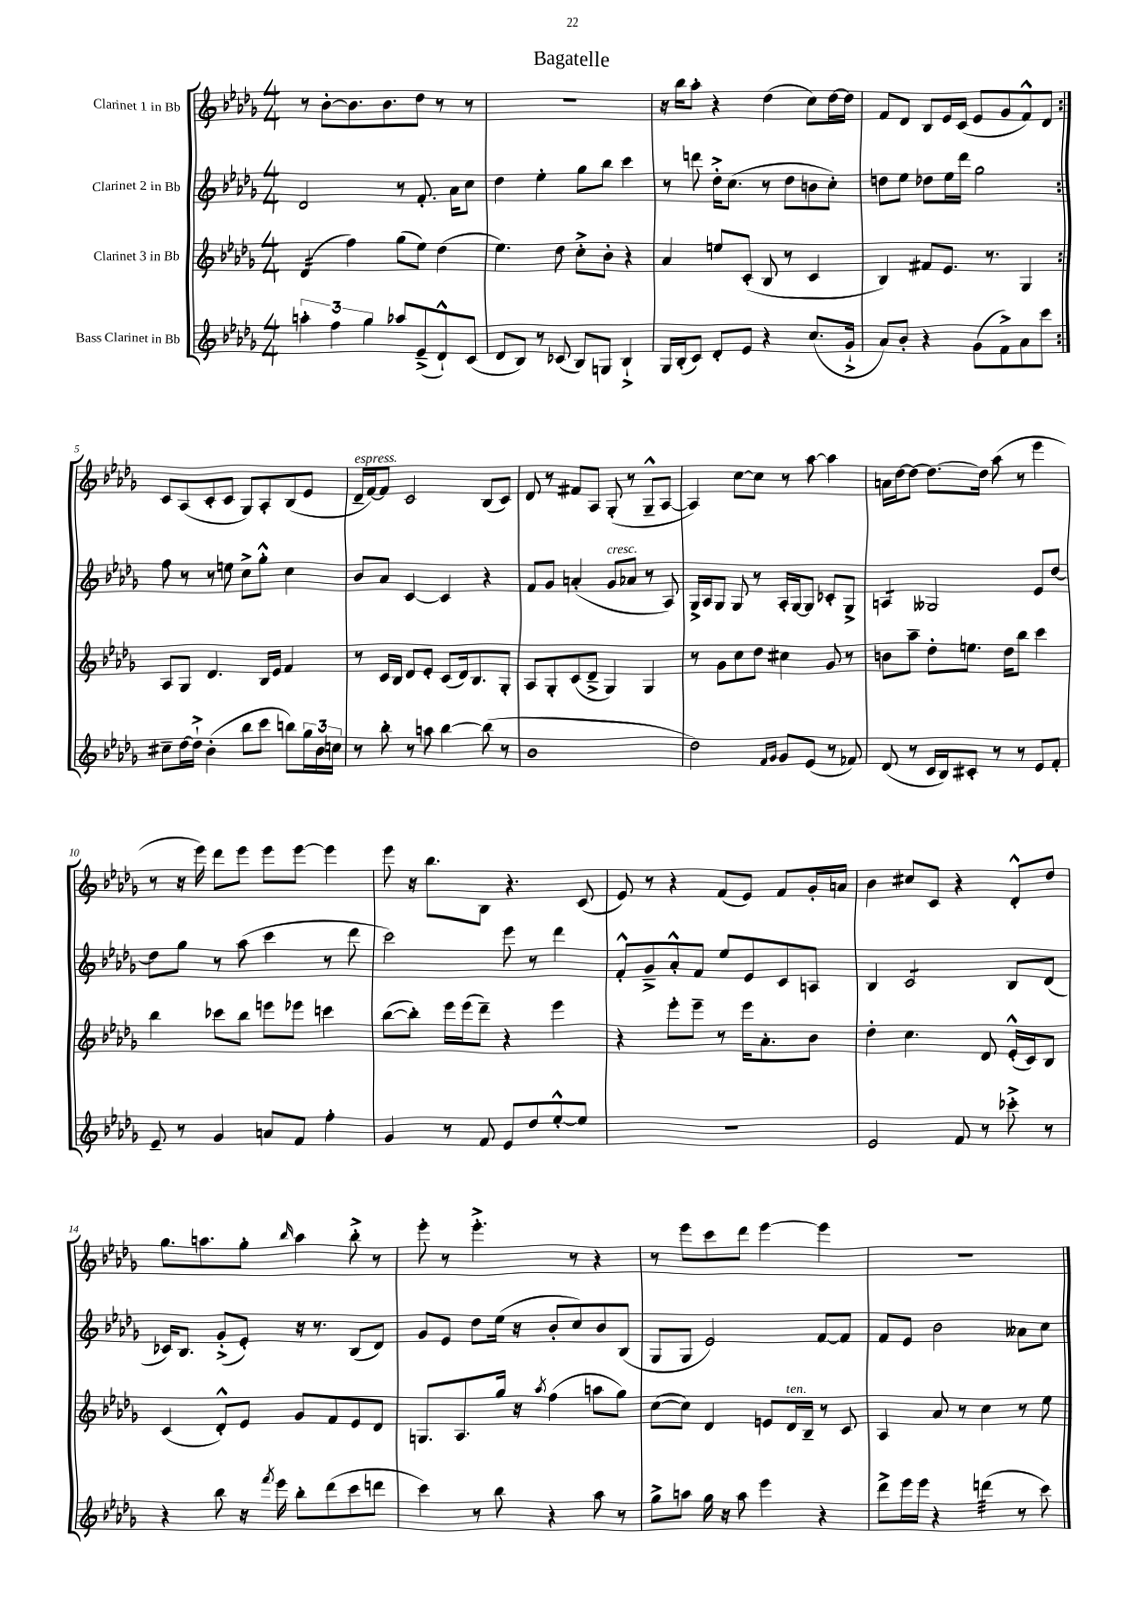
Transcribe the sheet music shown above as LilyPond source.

\header { title = "Bagatelle" }
<<
\new StaffGroup <<
\new Staff = "s0" \with { instrumentName = "Clarinet 1 in Bb" } {
    \clef treble \key des \major \numericTimeSignature \time 4/4
    \repeat volta 2 { r8 bes'8~-. bes'8. bes'8. des''8 r8 r8 |
    R1 |
    r16 bes''16 aes''8-. r4 des''4( c''8) des''16~ des''16 |
    f'8 des'8 bes8 ees'16 c'16( ees'8 ges'8 f'8-^) des'8 | }
    c'8 aes8( c'8-. c'8 ges8) aes8-. bes8( ees'8 |
    des'16--^\markup { \italic "espress." } f'16~) f'8 c'2 bes8( c'8) |
    des'8 r8 fis'8 aes8 ges8-.( r8 ges8---^ aes8~ |
    aes4) c''8~ c''8 r8 aes''8~ aes''4 |
    a'16 des''16~ des''8~ des''8.~ des''16 aes''8( r8 ees'''4 |
    r8 r16 ees'''16) des'''8 ees'''8 ees'''8 ees'''8~ ees'''4 |
    ees'''8 r16 bes''8. bes8 r4. c'8( |
    ees'8) r8 r4 f'8( ees'8) f'8 ges'16-. a'16 |
    bes'4 cis''8 c'8 r4 des'8-.-^ des''8 |
    ges''8. a''8. ges''8-. \grace { bes''16 } a''4 bes''8-.-> r8 |
    ees'''8-. r8 ees'''4.-.-> r8 r4 |
    r8 ees'''8 c'''8 des'''8 ees'''4~ ees'''4 |
    R1 \bar "|." |
}
\new Staff = "s1" \with { instrumentName = "Clarinet 2 in Bb" } {
    \clef treble \key des \major \numericTimeSignature \time 4/4
    \repeat volta 2 { des'2 r8 f'8.-. aes'16 c''8 |
    des''4 ees''4-. ges''8 bes''8 c'''4 |
    r8 d'''8 des''16-.-> c''8.( r8 des''8 b'8 c''8-.) |
    d''8 ees''8 des''8 ees''16 des'''16 ges''2 | }
    f''8 r8 r8 e''8 c''8-> ges''8-.-^ c''4 |
    bes'8 aes'8 c'4~ c'4 r4 |
    f'8 ges'8 a'4-.( ges'8^\markup { \italic "cresc." } aes'8 r8 aes8) |
    ges16-> aes16 ges8 ges8 r8 aes16-. ges16~ ges8 ces'8-. ges8-> |
    a4:8 geses2 ees'8 des''8~ |
    des''8 ges''8 r8 aes''8( c'''4 r8 des'''8 |
    c'''2) ees'''8 r8 des'''4 |
    f'8-.-^ ges'8---> aes'8-.-^ f'8 ees''8 ees'8 c'8 a8 |
    bes4 c'2:8 bes8 des'8( |
    ces'16) bes8. ges'8-.->( ees'8-.) r16 r8. bes8( des'8) |
    ges'8 ees'8 des''8 ees''16( r16 bes'8-. c''8) bes'8 bes8( |
    ges8 ges8 ees'2) f'8~ f'8 |
    f'8 ees'8 bes'2 aeses'8 c''8 \bar "|." |
}
\new Staff = "s2" \with { instrumentName = "Clarinet 3 in Bb" } {
    \clef treble \key des \major \numericTimeSignature \time 4/4
    \repeat volta 2 { des'4:16( f''4) ges''8( ees''8) des''4( |
    ees''4.) des''8 c''8-.-> bes'8-. r4 |
    aes'4 e''8 c'8-.( bes8 r8 c'4 |
    bes4) fis'8 ees'8. r8. ges4 | }
    aes8 ges8 des'4. bes16 ees'16 f'4 |
    r8 c'16 bes16 des'8 ees'8-. c'8( des'16) bes8. ges8-. |
    aes8 ges8-. c'8( des'8---> ges4) ges4 |
    r8 ges'8 c''8 des''8 cis''4 ges'8 r8 |
    b'8 aes''8-- des''8-. e''8. des''16 bes''8 c'''4 |
    bes''4 ces'''8 bes''8 e'''8 ees'''8 c'''4 |
    bes''8~( bes''8-.) ees'''16 ees'''16( des'''8--) r4 ees'''4 |
    r4 ees'''8-. ees'''8-- r8 ees'''16 aes'8.-. bes'8 |
    des''4-. c''4. des'8 ees'16-.-^( c'16) bes8 |
    c'4( des'8-.-^) ees'8 ges'8 f'8 ees'8 des'8 |
    g8. aes8. ges''16 r16 \acciaccatura { aes''8 } f''4( a''8 ges''8) |
    c''8~( c''8) des'4 e'8 des'16^\markup { \italic "ten." } bes16-- r8 c'8 |
    aes4 aes'8 r8 c''4 r8 ees''8 \bar "|." |
}
\new Staff = "s3" \with { instrumentName = "Bass Clarinet in Bb" } {
    \clef treble \key des \major \numericTimeSignature \time 4/4
    \repeat volta 2 { \tuplet 3/2 { a''4-. f''4 ges''4 } aes''8 ees'8--->( des'8-!-^) c'8( |
    des'8 bes8) r8 ces'8( bes8) g8 bes4-!-> |
    ges16 bes16-.( c'8) des'8-. ees'8 r4 c''8.( ges'16-!-> |
    aes'8) bes'8-. r4 ges'8( f'8->) aes'8 c'''8 | }
    cis''8-- des''16~ des''16-!-> bes'4-.( bes''8 c'''8 b''8) \tuplet 3/2 { ges''16 bes'16 c''16 } |
    r8 bes''8-. r8 a''8 bes''4~ bes''8( r8 |
    bes'1 |
    des''2) \grace { f'16 ges'16 } ges'8 ees'8( r8 fes'8) |
    des'8( r8 c'16 bes16) cis'8-. r8 r8 ees'8 f'8-. |
    ees'8-- r8 ges'4 a'8 f'8 f''4-. |
    ges'4 r8 f'8 ees'8 des''8 ees''8~-.-^ ees''8 |
    R1 |
    ees'2 f'8 r8 ces'''8-.-> r8 |
    r4 bes''8 r16 \acciaccatura { f'''8 } ees'''16 bes''8-. des'''8( c'''8 d'''8 |
    c'''4) r8 bes''8 r4 aes''8 r8 |
    ges''8-> a''8 ges''16 r16 a''8 ees'''4 r4 |
    des'''8-> ees'''16 ees'''16 r4 d'''4:32( r8 c'''8) \bar "|." |
}
>>
>>
